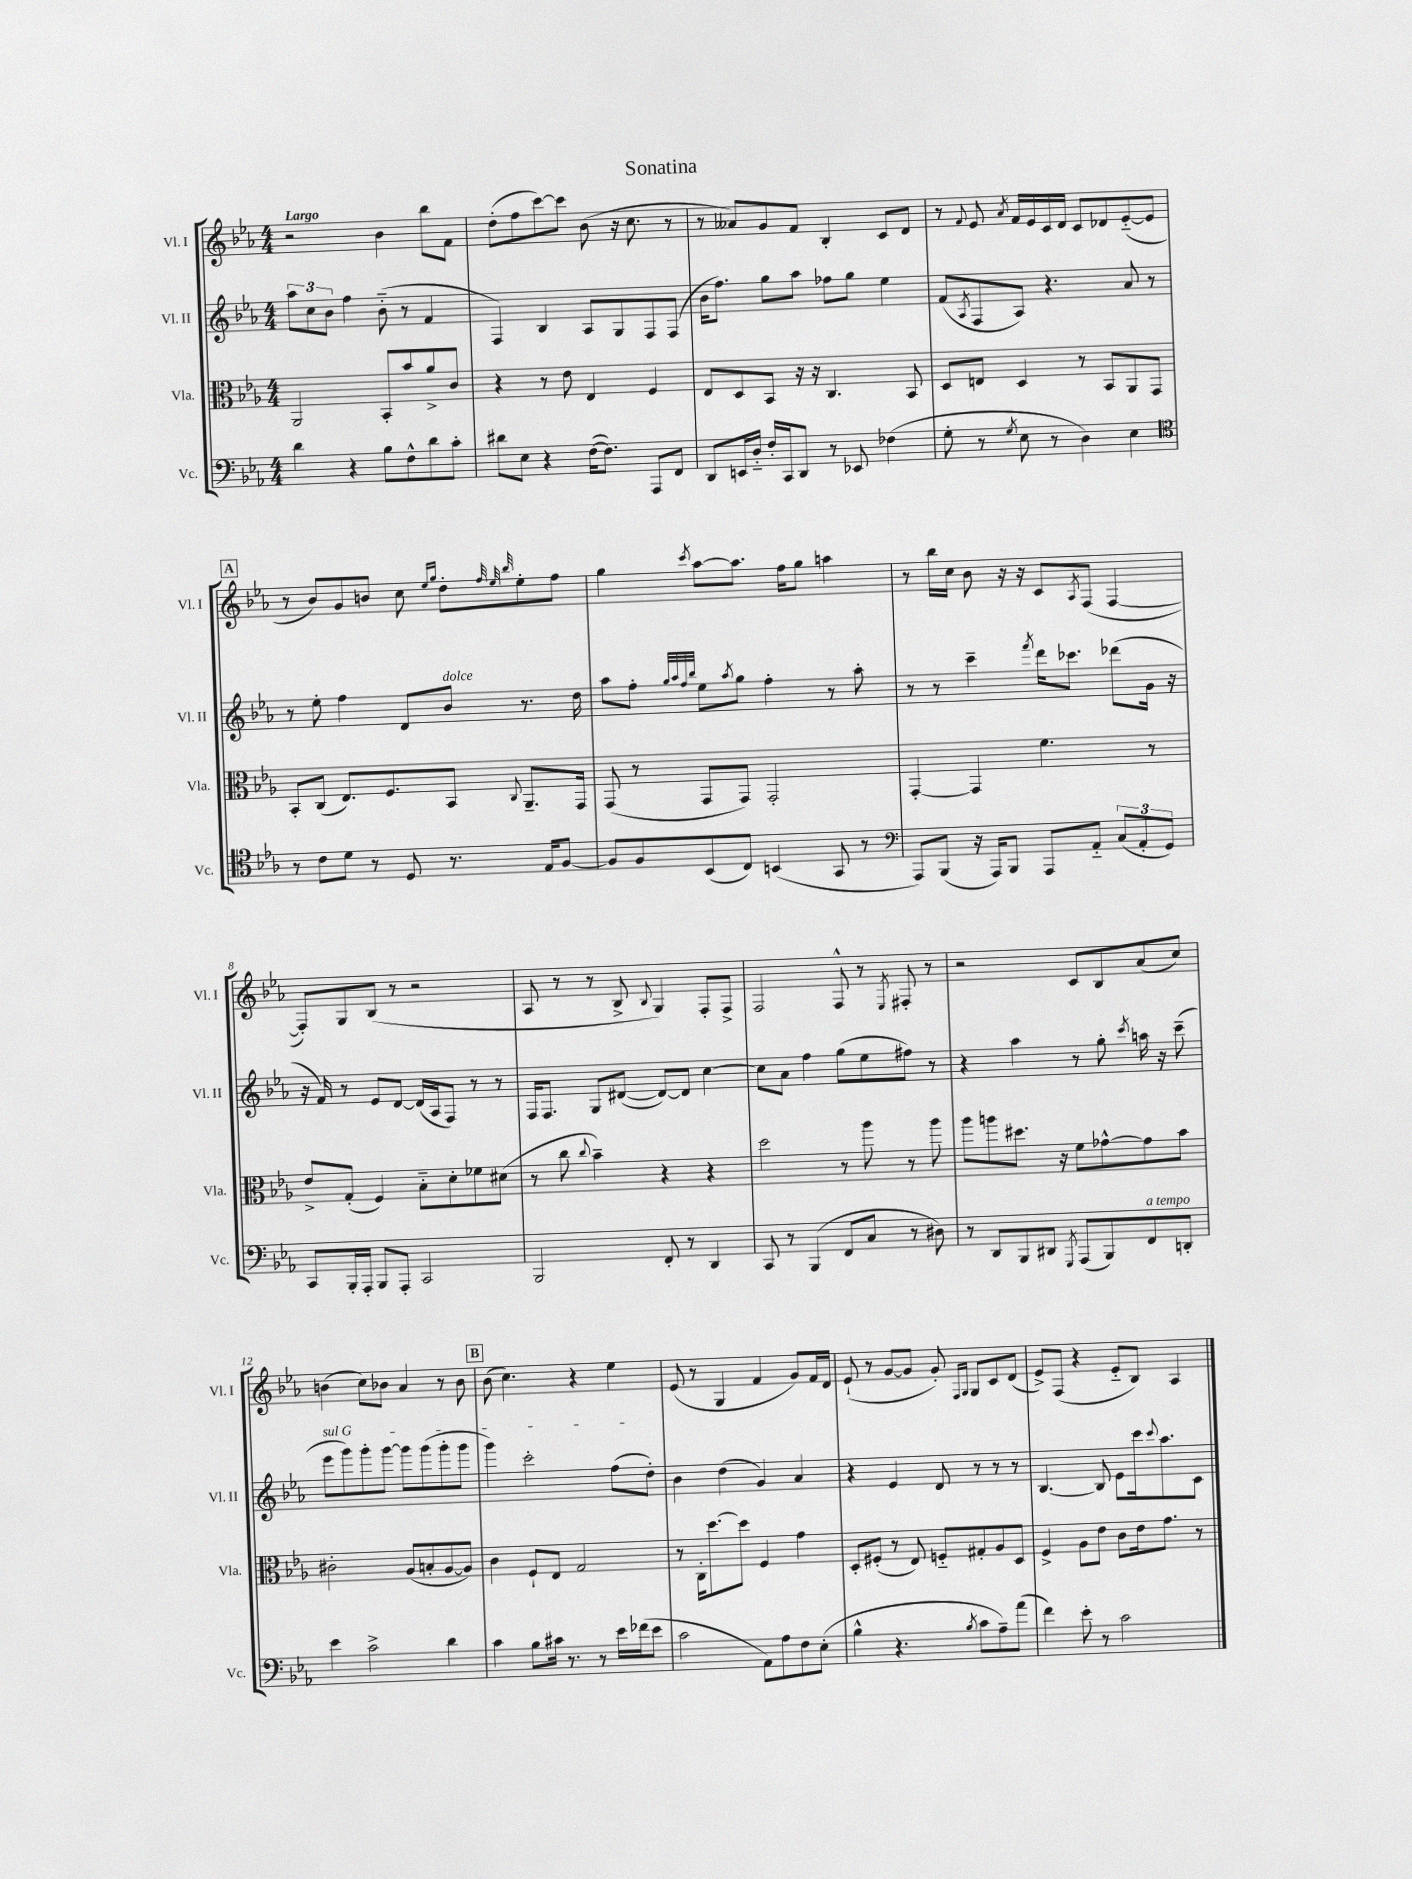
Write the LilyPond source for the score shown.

\header { title = "Sonatina" }
<<
\new StaffGroup <<
\new Staff = "s0" \with { instrumentName = "Vl. I" shortInstrumentName = "Vl. I" } {
    \clef treble \key ees \major \numericTimeSignature \time 4/4 \tempo "Largo"
    r2 bes'4 bes''8 f'8 |
    d''8-.( f''8 c'''8~) c'''8 bes'8( r16 c''8. r8 |
    r8 aeses'8) g'8 f'8 bes4-. c'8 d'8 |
    r8 \appoggiatura { f'8 } ees'8 \acciaccatura { aes'8 } f'16 ees'16 c'16 d'16 c'8 des'8 ees'8~-_( ees'8 |
    \mark \markup { \box "A" } r8 bes'8) g'8 b'8 c''8 \grace { ees''16 g''16 } d''8-. \grace { f''32 ees''32 bes''32 } ees''8-. f''8 |
    g''4 \acciaccatura { c'''8 } aes''8~ aes''8. f''16 g''8 a''4 |
    r8 bes''16 c''16 bes'8 r16 r16 c'8 \acciaccatura { aes8 } f8( f4~ |
    f8-.) g8 bes8( r8 r2 |
    aes8 r8 r8 bes8-> \appoggiatura { bes8 } g4) f8-. f8-> |
    f2 f8-^ r8 \acciaccatura { ees8 } fis8-. r8 |
    r2 c'8 bes8 aes'8( c''8) |
    b'4( c''8) bes'8 aes'4 r8 bes'8 |
    \mark \markup { \box "B" } bes'8( c''4.) r4 ees''4 |
    ees'8( r8 g4 f'4 g'8) f'16 d'16 |
    ees'8-!( r8 g'8~ g'8 g'8-.) \grace { f16 g16 } g8 c'8 d'8( |
    ees'8->) f8( r4 ees'8-_ bes8) aes4 \bar "|." |
}
\new Staff = "s1" \with { instrumentName = "Vl. II" shortInstrumentName = "Vl. II" } {
    \clef treble \key ees \major \numericTimeSignature \time 4/4
    \tuplet 3/2 { aes''8 c''8 bes'8 } f''4 bes'8-_( r8 f'4 |
    f4) bes4 aes8 g8 f8 f8( |
    bes'16 f''8.) g''8 aes''8 fes''8 g''8 ees''4 |
    f'8( \acciaccatura { aes8 } f8 aes8) r4. aes'8 r8 |
    \mark \markup { \box "A" } r8 ees''8-. f''4 d'8 bes'8^\markup { \italic "dolce" } r8. d''16 |
    aes''8 f''8-. \grace { g''32 aes''32 f''32 bes''32 } ees''8 \acciaccatura { aes''8 } g''8 f''4-. r8 aes''8-. |
    r8 r8 c'''4-- \acciaccatura { f'''8 } d'''16 ces'''8. des'''8( g'16 r16 |
    r16 f'16) r8 ees'8 d'8~ d'16( aes16 f8) r8 r8 |
    f16 f8. g8 dis'8~( dis'8~) dis'8 c''4~ |
    c''8 aes'8 f''4 g''8( ees''8 fis''8) r8 |
    r4 aes''4 r8 g''8-. \acciaccatura { c'''8 } a''16 r16 c'''8--( |
    \once \override TextSpanner.bound-details.left.text = \markup { \italic "sul G" } ees'''8\startTextSpan g'''8) g'''8-. g'''8~ g'''8 g'''8( g'''8-. g'''8 |
    \mark \markup { \box "B" } g'''4) c'''2-. f''8( d''8-.\stopTextSpan) |
    bes'4 d''4( g'4) aes'4 |
    r4 ees'4 d'8 r8 r8 r8 |
    bes4.~ bes8 ees'8 c'''16 \appoggiatura { c'''8 } aes''8. c'8 \bar "|." |
}
\new Staff = "s2" \with { instrumentName = "Vla." shortInstrumentName = "Vla." } {
    \clef alto \key ees \major \numericTimeSignature \time 4/4
    aes,2 bes,8-. bes'8 aes'8-> c'8 |
    r4 r8 ees'8 ees4 f4 |
    ees8 d8 bes,8 r16 r16 c4. bes,8 |
    d8 e8 d4 r8 bes,8 aes,8 g,8 |
    \mark \markup { \box "A" } bes,8-. c8( ees8.) f8. bes,8 \appoggiatura { c8 } aes,8.-- g,16 |
    g,8( r8 g,8 g,8) g,2-. |
    g,4~-. g,4 f'4. r8 |
    ees'8-> g8-.( f4) bes8-_ d'8-. fes'8 dis'8( |
    r8 c''8 \appoggiatura { c''8 } bes'4--) r4 r4 |
    d''2 r8 aes''8 r8 aes''8 |
    aes''8 a''8 dis''8. r16 f'8 ges'8~-^ ges'8 bes'8 |
    cis'2-. aes8( b8-. aes8~ aes8) |
    \mark \markup { \box "B" } c'4 f8-! ees8 g2 |
    r8 c16-. d''8.~ d''8 f4 g'4 |
    d8-. fis8-.( r8 ees8) f8-_ gis8-. aes8 d8 |
    f4-> aes8 ees'8 c'8 ees'16 g'8. r8 \bar "|." |
}
\new Staff = "s3" \with { instrumentName = "Vc." shortInstrumentName = "Vc." } {
    \clef bass \key ees \major \numericTimeSignature \time 4/4
    d'4 r4 bes8 f8-^ d'8 c'8-. |
    dis'8 ees8 r4 f16~( f8.) aes,,8 f,8 |
    d,8 e,16 d16-_ f16-. c,16 d,8 r8 ees,8 fes4( |
    g8-. r8 \acciaccatura { g8 } ees8 r8 d4) ees4 |
    \mark \markup { \box "A" } \clef tenor r8 c'8 d'8 r8 d8 r8. ees16 f8~ |
    f8 f8 bes,8( c8) b,4( g,8 r8 |
    \clef bass aes,,8) bes,,8( r16 aes,,16) bes,,8 aes,,8 aes,8-_ \tuplet 3/2 { c8( aes,8-. g,8) } |
    c,8 bes,,16-. aes,,16-. bes,,8 aes,,8-. c,2 |
    bes,,2 f,8-. r8 d,4 |
    c,8 r8 bes,,4( f,8 c8 r8 dis8) |
    r8 d,8 bes,,8 dis,8 \acciaccatura { g,,8 } aes,,8( bes,,8) f,8^\markup { \italic "a tempo" } d,8-. |
    ees'4 c'2-> d'4 |
    \mark \markup { \box "B" } c'4 bes8 cis'16 r8. r8 ees'16 fes'16( ees'8 |
    c'2 aes,8) aes8 f8 ees8-.( |
    bes4-^ r4. \acciaccatura { bes8 } c'8 aes8--) aes'8( |
    f'4) ees'8-. r8 c'2 \bar "|." |
}
>>
>>
